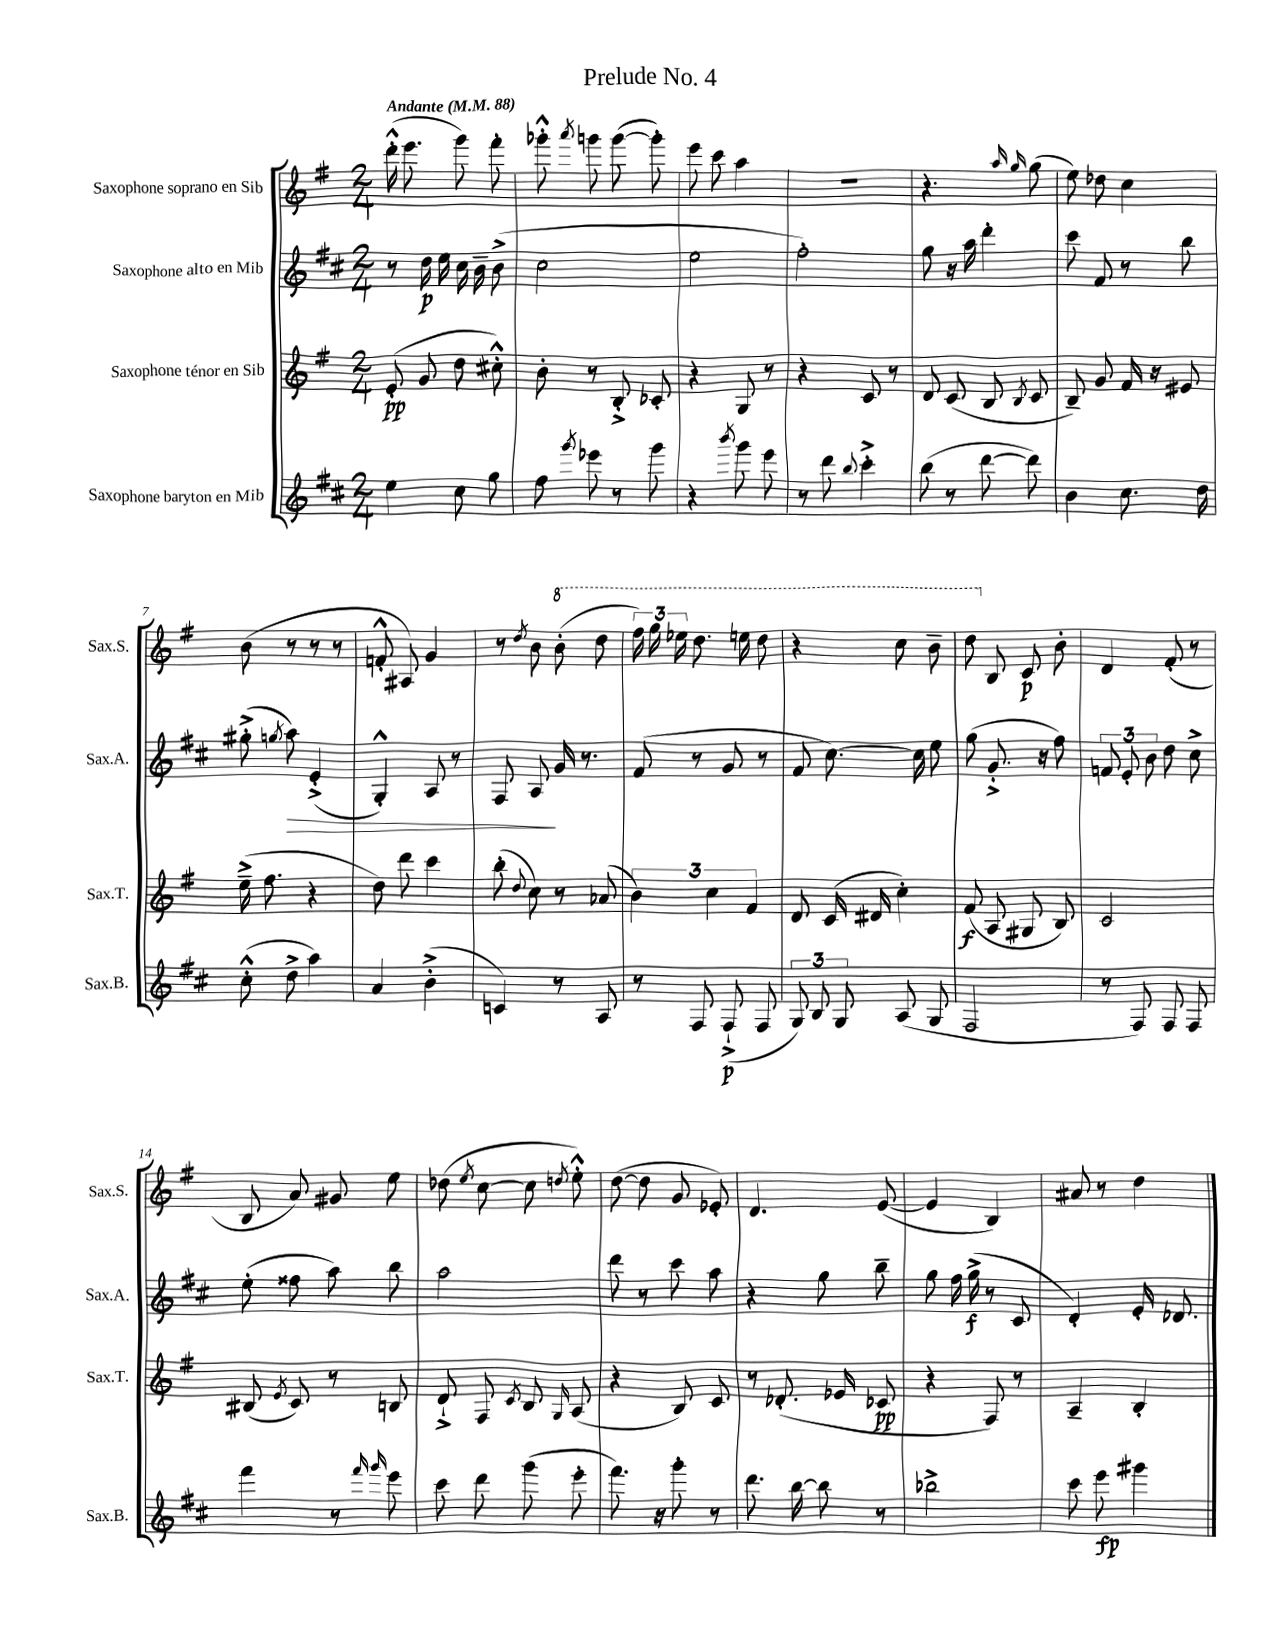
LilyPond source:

\header { title = "Prelude No. 4" }
<<
\new StaffGroup <<
\new Staff = "s0" \with { instrumentName = "Saxophone soprano en Sib" shortInstrumentName = "Sax.S." } {
    \clef treble \key g \major \numericTimeSignature \time 2/4 \tempo "Andante" 4 = 88
    \autoBeamOff d'''16-.-^( e'''8. g'''8) fis'''8-. |
    ges'''8-.-^ \acciaccatura { a'''8 } g'''8 g'''8~( g'''8-.) |
    e'''8 c'''8 a''4 |
    r2 |
    r4. \grace { a''16 g''16 } g''8( |
    e''8) des''8 c''4 |
    b'8( r8 r8 r8 |
    f'8-.-^ ais8) g'4 |
    r8 \acciaccatura { d''8 } b'8 \ottava #1 b''8-.( d'''8 |
    \tuplet 3/2 { fis'''16) g'''16 ees'''16 } d'''8. e'''16 d'''8 |
    r4 c'''8 b''8-- |
    d'''8 \ottava #0 b8 c'8\p b'8-. |
    d'4 fis'8-.( r8 |
    b8 a'8) gis'8 e''8 |
    des''8( \acciaccatura { e''8 } c''8~ c''8 \acciaccatura { d''8 } e''8-.-^) |
    d''8~( d''8 g'8 ees'8-.) |
    d'4. e'8~( |
    e'4 b4) |
    ais'8 r8 d''4 \bar "|." |
}
\new Staff = "s1" \with { instrumentName = "Saxophone alto en Mib" shortInstrumentName = "Sax.A." } {
    \clef treble \key d \major \numericTimeSignature \time 2/4
    \autoBeamOff r8 d''16\p e''16 cis''16 b'16-- b'8->( |
    cis''2 |
    e''2 |
    fis''2-.) |
    g''8 r16 a''16 d'''4-. |
    cis'''8 fis'8 r8 b''8 |
    gis''8-.->( \acciaccatura { g''8 } a''8\>) e'4-.->( |
    g4-.-^) a8 r8 |
    fis8 a8\! g'16 r8. |
    fis'8( r8 g'8 r8 |
    fis'8 cis''8.~) cis''16 e''8 |
    g''8( g'8.-.-> r16 fis''8) |
    \tuplet 3/2 { f'8 e'8-. b'8 } d''8 cis''8-> |
    e''8-.( fisis''8 a''8) b''8 |
    a''2 |
    d'''8 r8 cis'''8 a''8 |
    r4 g''8 b''8-- |
    g''8 fis''16 g''16->\f( r8 cis'8 |
    d'4-.) e'16-. des'8. \bar "|." |
}
\new Staff = "s2" \with { instrumentName = "Saxophone ténor en Sib" shortInstrumentName = "Sax.T." } {
    \clef treble \key g \major \numericTimeSignature \time 2/4
    \autoBeamOff e'8-.\pp( g'8 d''8 cis''8-.-^) |
    b'8-. r8 b8-.-> ces'8-. |
    r4 g8 r8 |
    r4 c'8 r8 |
    d'8 c'8( b8 \acciaccatura { b8 } c'8 |
    b8--) g'8 fis'16 r16 eis'8 |
    e''16--->( fis''8. r4 |
    d''8) d'''8 c'''4 |
    b''8-.( \appoggiatura { d''8 } c''8) r8 aes'8( |
    \tuplet 3/2 { b'4) c''4 fis'4 } |
    d'8 c'16( dis'16 c''4-.) |
    fis'8\f( a8 gis8 b8) |
    c'2 |
    bis8( \acciaccatura { e'8 } c'8) r8 b8 |
    d'8-!-> fis8 \acciaccatura { c'8 } b8 \grace { g16 } a8( |
    r4 b8) c'8 |
    r8 des'8.-.( ees'16 ces'8\pp |
    r4 fis8) r8 |
    a4-- b4-. \bar "|." |
}
\new Staff = "s3" \with { instrumentName = "Saxophone baryton en Mib" shortInstrumentName = "Sax.B." } {
    \clef treble \key d \major \numericTimeSignature \time 2/4
    \autoBeamOff e''4 cis''8 g''8 |
    fis''8 \acciaccatura { g'''8 } ees'''8 r8 g'''8 |
    r4 \acciaccatura { b'''8 } g'''8 e'''8 |
    r8 d'''8 \appoggiatura { b''8 } cis'''4-.-> |
    b''8( r8 d'''8~ d'''8) |
    b'4 cis''8. d''16 |
    cis''8-.-^( d''8-> a''4) |
    a'4 b'4-.->( |
    c'4) r8 a8 |
    r8 fis8 fis8-!->\p( fis8 |
    \tuplet 3/2 { g8) b8 g8 } a8( g8 |
    fis2 |
    r8 fis8) fis8 fis8 |
    fis'''4 r8 \grace { fis'''16 g'''16 } e'''8 |
    cis'''8 d'''8 g'''8( e'''8-. |
    fis'''8.) r16 g'''8-. r8 |
    d'''8. b''16~ b''8 r8 |
    bes''2-> |
    cis'''8 e'''8\fp gis'''4 \bar "|." |
}
>>
>>
